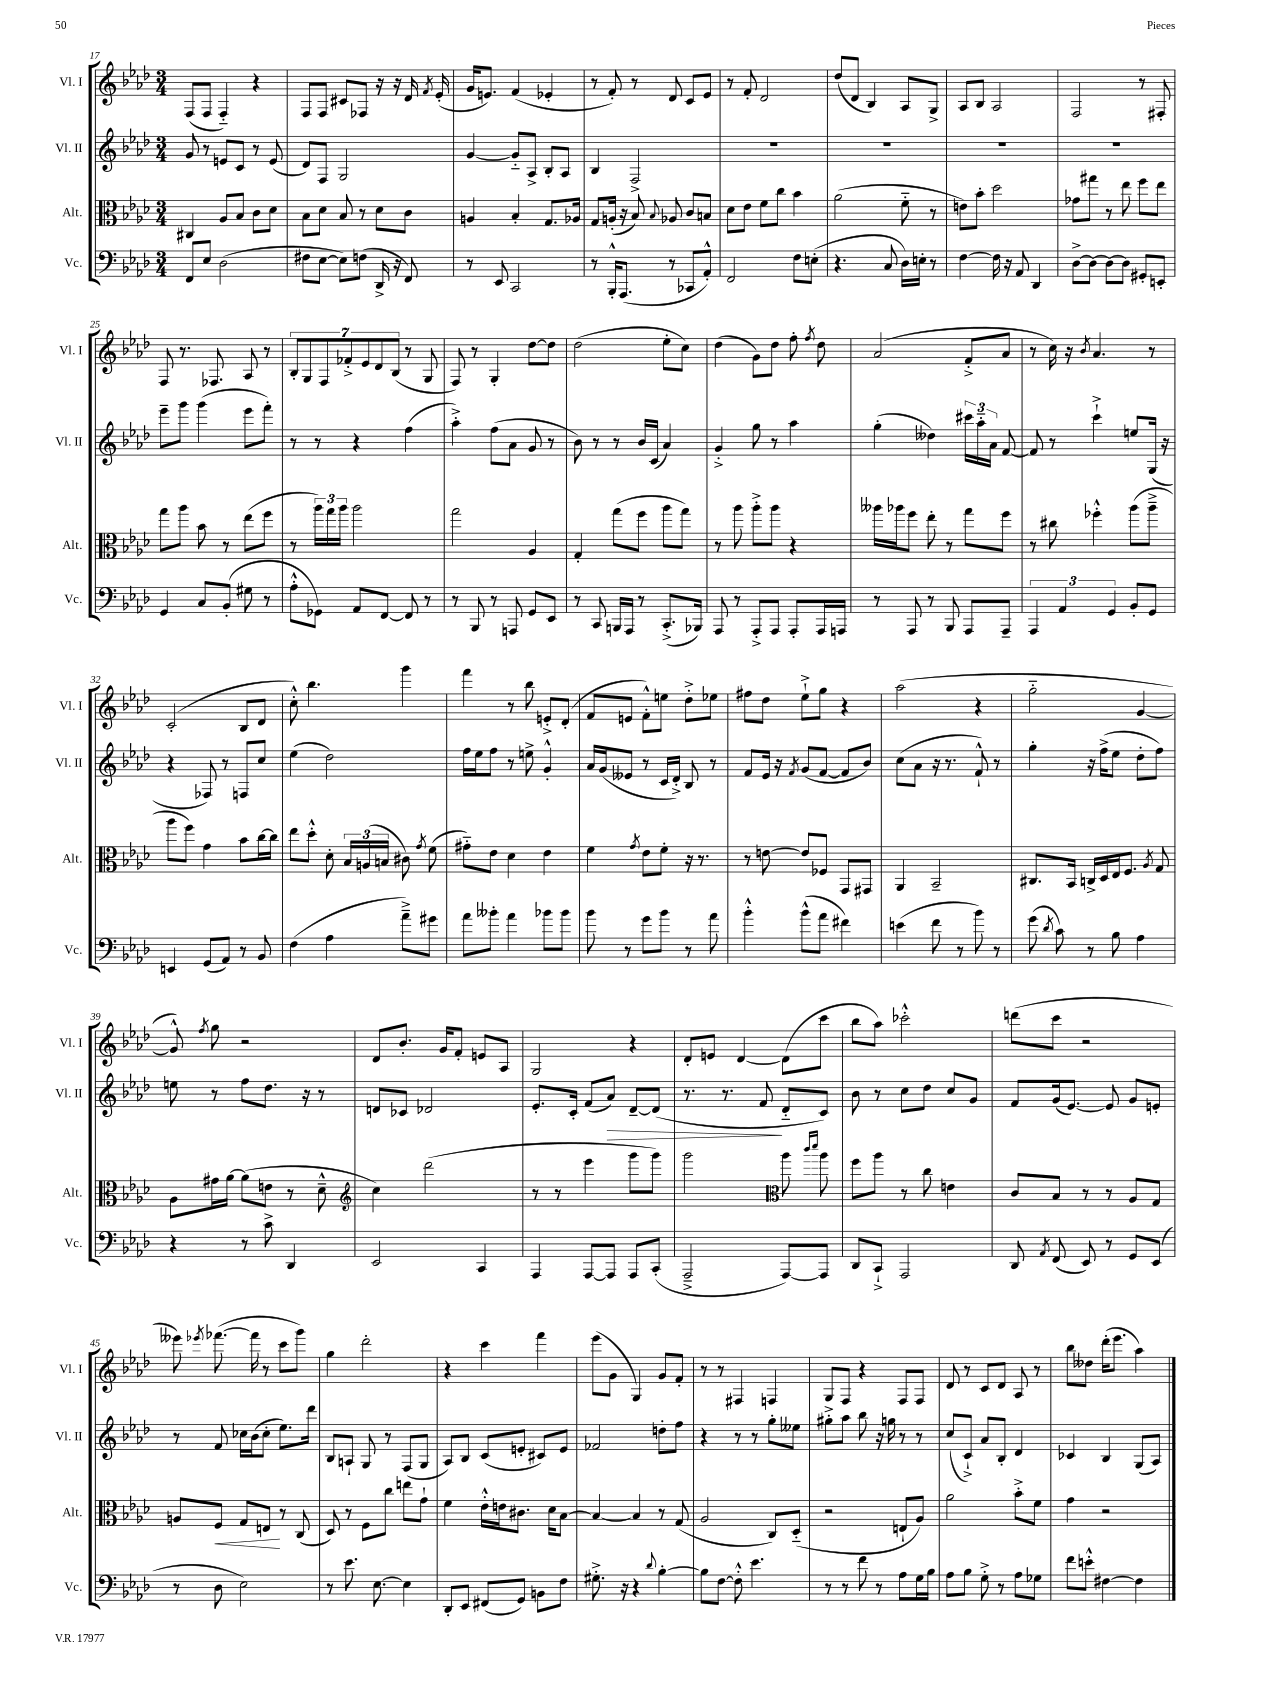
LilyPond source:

<<
\new StaffGroup <<
\new Staff = "s0" \with { instrumentName = "Vl. I" shortInstrumentName = "Vl. I" } {
    \clef treble \key aes \major \numericTimeSignature \time 3/4
    \autoBeamOff f8[( f8] f4-_) r4 |
    f8[ f8] cis'8[ fes8] r16 r16 des'16 \acciaccatura { f'8 } ees'16-.( |
    g'16[ e'8.]) f'4( ees'4-. |
    r8 f'8-.) r8 des'8 c'8[ ees'8] |
    r8 f'8-. des'2 |
    des''8[( des'8] bes4) aes8[ g8]-> |
    aes8[ bes8] aes2 |
    f2 r8 fis8-. |
    f8 r8. fes8. aes8 r8 |
    \tuplet 7/4 { bes8[-. g8 f8 fes'8-.-> ees'8 des'8 bes8]( } r8 g8 |
    f8) r8 g4-. des''8[~ des''8] |
    des''2( ees''8[-. c''8]) |
    des''4( g'8[) des''8] f''8-. \acciaccatura { f''8 } des''8 |
    aes'2( f'8[-.-> aes'8] |
    r8 c''16) r16 \acciaccatura { bes'8 } aes'4. r8 |
    c'2-.( bes8[ des'8] |
    c''8-.-^) bes''4. g'''4 |
    f'''4 r8 bes''8 e'8[-.-> des'8]-.( |
    f'8[ e'8] f'8[-.-^) e''8] des''8[-.-> ees''8] |
    fis''8[ des''8] ees''8[-!-> g''8] r4 |
    aes''2( r4 |
    g''2-_ g'4~ |
    g'8-^) \acciaccatura { f''8 } g''8 r2 |
    des'8[ bes'8.]-. g'16[ f'8]-. e'8[ aes8] |
    g2 r4 |
    des'8[-. e'8] des'4~ des'8[( c'''8] |
    bes''8[ aes''8]) ces'''2-.-^ |
    d'''8[( c'''8] r2 |
    eeses'''8) \acciaccatura { ees'''8 } fes'''8.~( fes'''16 r8 c'''8[ g'''8]) |
    g''4 des'''2-. |
    r4 c'''4 f'''4 |
    ees'''8[( g'8] g4) g'8[ f'8]-. |
    r8 r8 fis4 f4 |
    g8[ f8] r4 f8[ f8] |
    des'8 r8 c'8[ des'8] aes8 r8 |
    bes''8[ deses''8] des'''16[-.( ees'''8.] aes''4) \bar "|." |
}
\new Staff = "s1" \with { instrumentName = "Vl. II" shortInstrumentName = "Vl. II" } {
    \clef treble \key aes \major \numericTimeSignature \time 3/4
    \autoBeamOff g'8 r8 e'8[ c'8] r8 e'8( |
    des'8[) f8] g2 |
    g'4~ g'8[-_ aes8]-> bes8[-. aes8] |
    bes4 f2-> |
    R2. |
    R2. |
    R2. |
    R2. |
    ees'''8[-- g'''8] g'''4( ees'''8[ f'''8]-.) |
    r8 r8 r4 f''4( |
    aes''4-.->) f''8[( aes'8] g'8 r8 |
    bes'8) r8 r8 bes'16[ c'16]( aes'4) |
    g'4-.-> g''8 r8 aes''4 |
    g''4-.( deses''4) \tuplet 3/2 { cis'''16[ aes''16-_ aes'16] } f'8~ |
    f'8 r8 c'''4-!-> e''8[ g16]( r16 |
    r4 fes8) r8 f8[ c''8] |
    ees''4( des''2) |
    f''16[ ees''16 f''8] r8 e''8-> g'4-.-^ |
    aes'16[ g'16( eeses'8] r8 c'16[ des'16]-.->) bes8 r8 |
    f'8[ ees'16] r16 \acciaccatura { f'8 } g'8[( f'8]~ f'8[ bes'8]) |
    c''8[( aes'8] r16 r8. f'8-!-^) r8 |
    g''4-. r16 f''16[->( ees''8] des''8[-. f''8]) |
    e''8 r8 f''8[ des''8.] r16 r8 |
    d'8[ ces'8] des'2 |
    ees'8.[-. c'16]-. f'8[( aes'8]\>) des'8[~-- des'8]( |
    r8. r8. f'8\! des'8[-_ c'8]) |
    bes'8 r8 c''8[ des''8] c''8[ g'8] |
    f'8[ g'16( ees'8.]~) ees'8 g'8[ e'8]-. |
    r8 f'8 ces''16[ bes'16( ces''8]-. ees''8.[) des'''16] |
    bes8[ a8]-! g8 r8 f8[( g8] |
    aes8[) bes8] c'8[( e'8]-. cis'8[) e'8] |
    fes'2 d''8[-. f''8] |
    r4 r8 r8 g''8[-. eeses''8] |
    gis''8[-.-> aes''8] bes''8 r16 g''16 r8 r8 |
    c''8[( c'8]-!->) aes'8[ bes8]-. des'4 |
    ces'4 bes4 g8[( aes8]) \bar "|." |
}
\new Staff = "s2" \with { instrumentName = "Alt." shortInstrumentName = "Alt." } {
    \clef alto \key aes \major \numericTimeSignature \time 3/4
    \autoBeamOff cis4 aes8[ bes8] c'8[ des'8] |
    bes8[ des'8] bes8 r8 des'8[ c'8] |
    a4 bes4-. g8.[ aes16] |
    g8[ a16]-.( r16 bes8) \appoggiatura { bes8 } aes8 c'8[ b8] |
    des'8[ ees'8] f'8[ c''8] bes'4 |
    aes'2( f'8-_ r8 |
    e'8[) bes'8]-. des''2 |
    ges'8[ gis''8] r8 ees''8 f''8[ ees''8] |
    g''8[ aes''8] bes'8 r8 ees''8[( f''8] |
    r8 \tuplet 3/2 { aes''16[) g''16 aes''16] } aes''2 |
    g''2 aes4 |
    g4-. g''8[( f''8] aes''8[ g''8]) |
    r8 aes''8 aes''8[-.-> aes''8] r4 |
    aeses''16[ aes''16 f''8] ees''8-. r8 g''8[ f''8] |
    r8 cis''8 fes''4-.-^ aes''8[( aes''8]---> |
    aes''8[ f''8]) g'4 bes'8[ c''16~ c''16] |
    ees''8[ des''8]-.-^ des'8-. \tuplet 3/2 { bes16[ a16( b16] } cis'8) \acciaccatura { g'8 } f'8( |
    gis'8[-_) ees'8] des'4 ees'4 |
    f'4 \acciaccatura { g'8 } ees'8[ f'8]-. r16 r8. |
    r8 e'8~ e'8[ fes8] g,8[ gis,8] |
    aes,4 bes,2-- |
    cis8.[ bes,16] c16[-> des16 ees16 f8.] \acciaccatura { aes8 } g8 |
    aes8[ gis'16 aes'16]~ aes'8[( e'8] r8 des'8---^ |
    \clef treble c''4) des'''2( |
    r8 r8 ees'''4 g'''8[ g'''8]) |
    g'''2 \clef alto aes''8 \grace { c'''16[ des'''16] } aes''8 |
    f''8[ aes''8] r8 c''8 e'4 |
    c'8[ bes8] r8 r8 aes8[ g8] |
    a8[ f8]\< g8[ e8]\! r8 c8( |
    des8) r8 f8[ c''8] e''8[ g'8]-! |
    f'4 ees'16[-.-^ e'16 cis'8.] des'16[ bes8]~ |
    bes4~ bes4 r8 g8( |
    aes2 c8[) des8]-_( |
    r2 e8[-! aes8]) |
    aes'2 bes'8[-.-> f'8] |
    g'4 r2 \bar "|." |
}
\new Staff = "s3" \with { instrumentName = "Vc." shortInstrumentName = "Vc." } {
    \clef bass \key aes \major \numericTimeSignature \time 3/4
    \autoBeamOff f,8[ ees8] des2( |
    fis8[ ees8]~ ees8[) f8]( des,16-> r16 f,8) |
    r8 ees,8 c,2 |
    r8 bes,,16[-.-^ aes,,8.]( r8 ces,8[ aes,8]-.-^) |
    f,2 f8[ e8]-.( |
    r4. c8 des16[) e16]-. r8 |
    f4~ f16 r16 aes,8 des,4 |
    des8[~-> des8]~ des8[~ des8] gis,8[-. e,8]-. |
    g,4 c8[ bes,8]-.( gis8 r8 |
    aes8[-.-^ ges,8]) aes,8[ f,8]~ f,8 r8 |
    r8 bes,,8 r8 a,,8 g,8[ ees,8] |
    r8 c,8 b,,16[ aes,,16] r8 c,8.[-.->( bes,,16]) |
    aes,,8 r8 aes,,8[-.-> aes,,8] aes,,8[-. aes,,16 a,,16] |
    r8 aes,,8 r8 bes,,8 aes,,8[ aes,,8]-- |
    \tuplet 3/2 { aes,,4 aes,4 g,4 } bes,8[-. g,8] |
    e,4 g,8[( aes,8]) r8 bes,8 |
    f4( aes4 aes'8[--->) gis'8] |
    aes'8[ beses'8]-. aes'4 bes'8[ bes'8] |
    bes'8 r8 g'8[ bes'8] r8 aes'8 |
    bes'4-.-^ bes'8[-^( aes'8] fis'4) |
    e'4( f'8 r8 bes'8) r8 |
    g'8( \acciaccatura { des'8 } c'8) r8 bes8 aes4 |
    r4 r8 c'8-> des,4 |
    ees,2 c,4 |
    aes,,4 aes,,8[~ aes,,8] aes,,8[ c,8]-.( |
    aes,,2---> aes,,8[~) aes,,8] |
    des,8[ c,8]-!-> aes,,2 |
    des,8 \acciaccatura { aes,8 } f,8( ees,8) r8 g,8[ ees,8]( |
    r8 des8 ees2) |
    r8 ees'8. ees8.~ ees4 |
    des,8[-. ees,8] fis,8[( g,8]) b,8[ f8] |
    gis8.-.-> r16 r4 \appoggiatura { des'8 } bes4~-. |
    bes8[ f8]~ f8-.-^ ees'4. |
    r8 r8 f'8 r8 aes8[ g16 bes16] |
    aes8[ bes8] g8-.-> r8 aes8[ ges8] |
    f'8[ e'8]-.-^ fis4~ fis4 \bar "|." |
}
>>
>>
\layout { \context { \Score currentBarNumber = #17 } }
